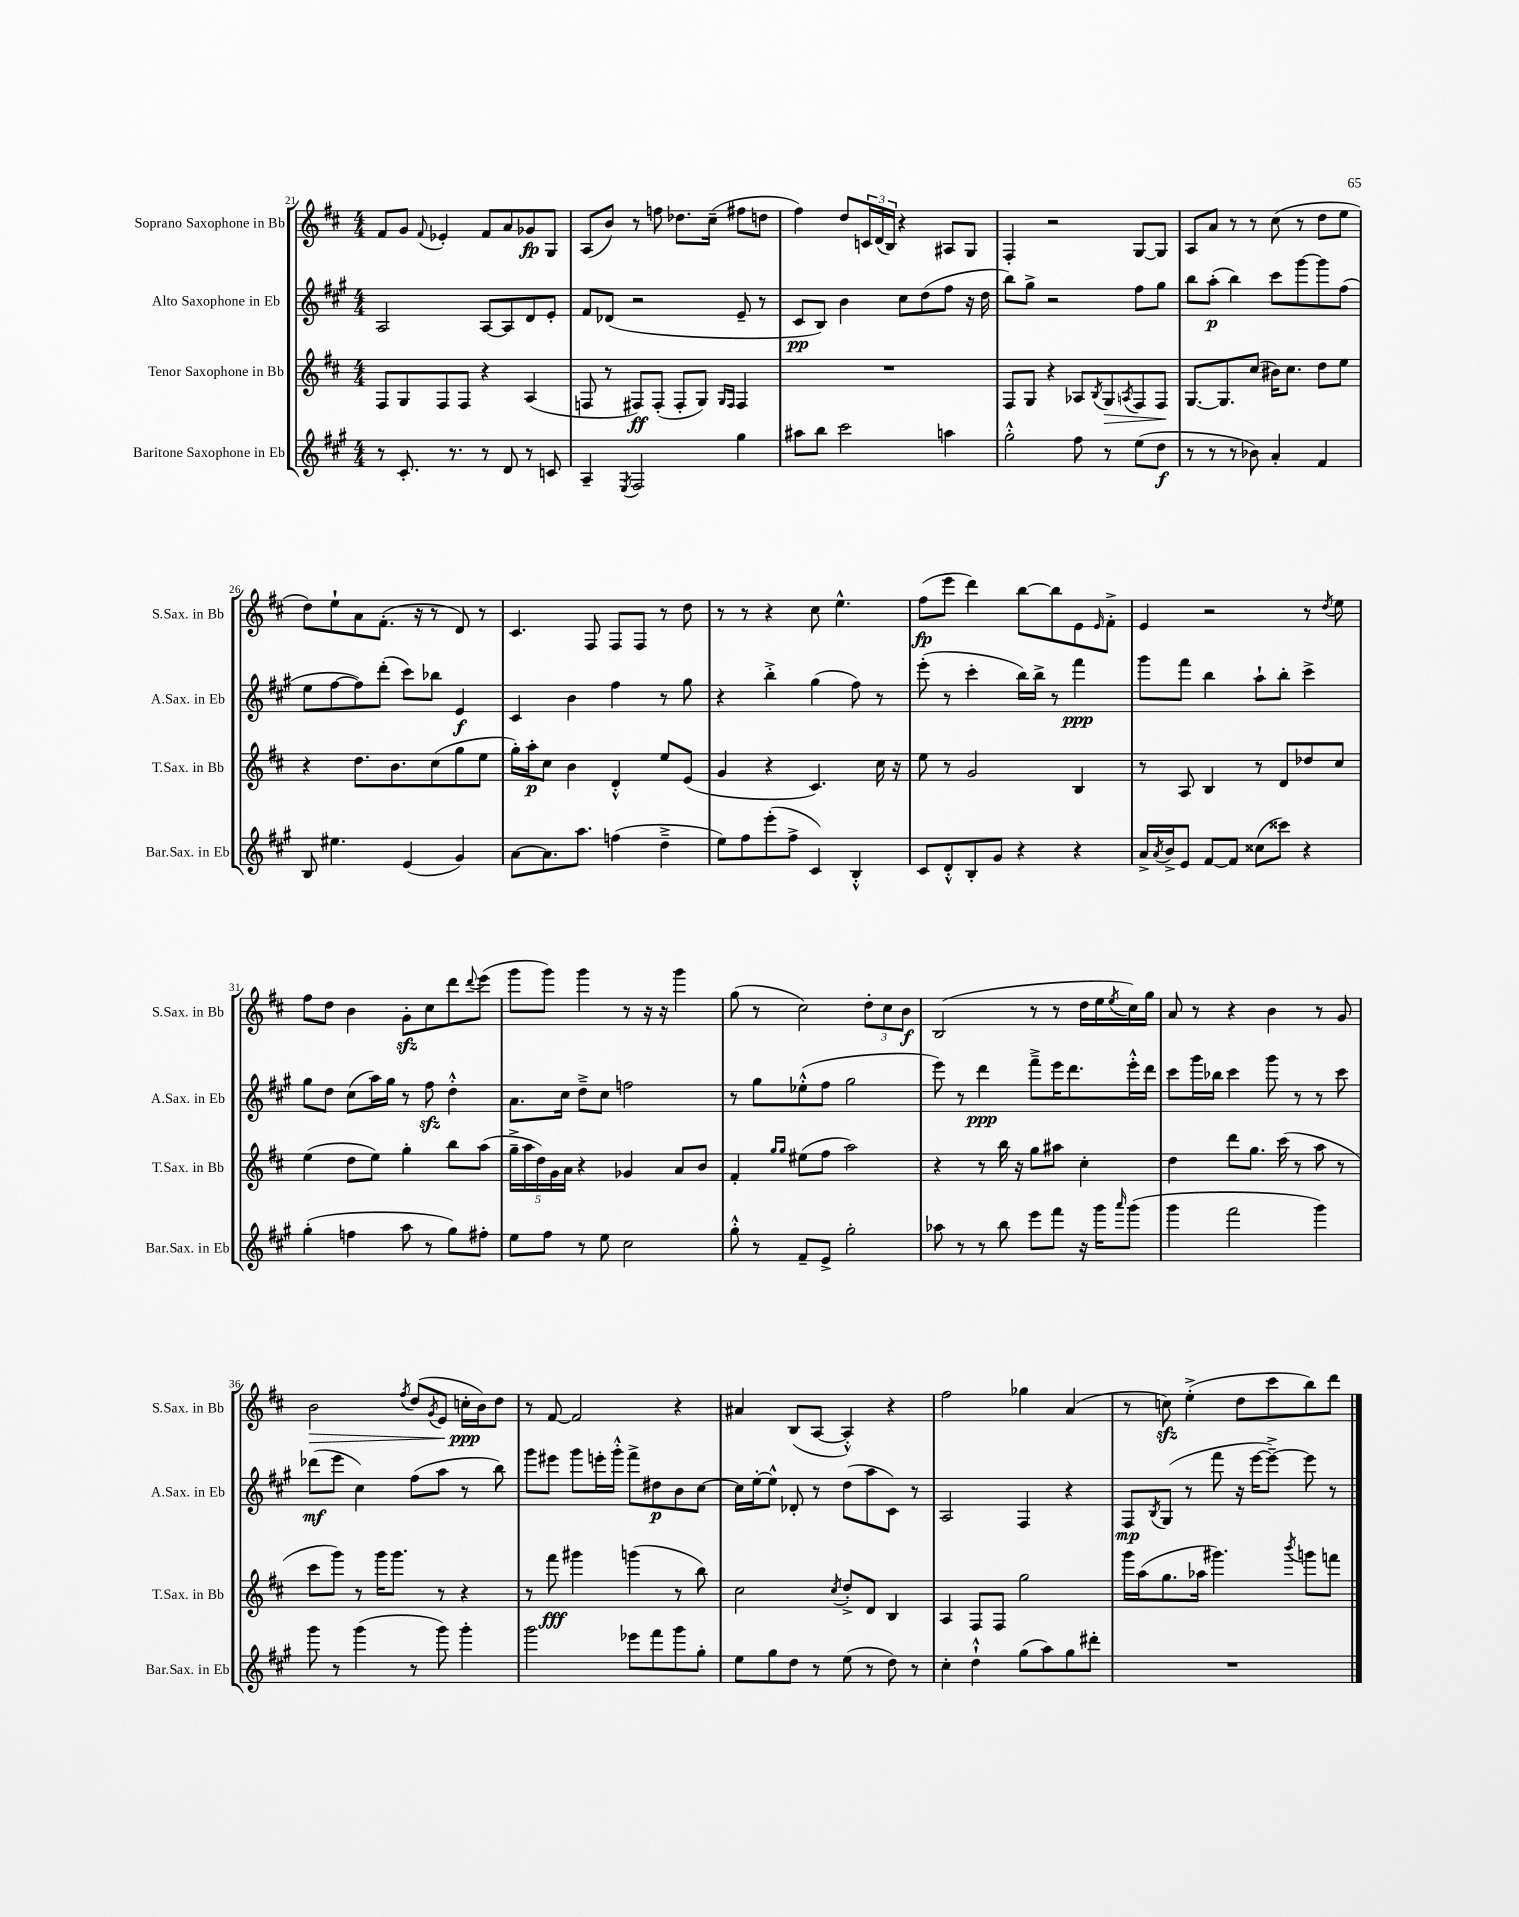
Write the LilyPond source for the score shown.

<<
\new StaffGroup <<
\new Staff = "s0" \with { instrumentName = "Soprano Saxophone in Bb" shortInstrumentName = "S.Sax. in Bb" } {
    \clef treble \key d \major \numericTimeSignature \time 4/4
    fis'8 g'8 \appoggiatura { fis'8 } ees'4-. fis'8 a'8 ges'8\fp g8 |
    a8( b'8) r8 f''8 des''8. cis''16--( fis''8 d''8 |
    fis''4) d''8 \tuplet 3/2 { c'16 d'16( b16) } r4 ais8 g8 |
    fis4-. r2 g8~ g8 |
    a8 a'8 r8 r8 cis''8( r8 d''8 e''8 |
    d''8) e''8-! a'8 fis'8.-.( r16 r8 d'8) r8 |
    cis'4. fis8 fis8 fis8 r8 d''8 |
    r8 r8 r4 cis''8 e''4.-^ |
    fis''8\fp( e'''8 d'''4) b''8~ b''8 e'8 \grace { e'16 } fis'8-.-> |
    e'4 r2 r8 \acciaccatura { d''8 } e''8 |
    fis''8 d''8 b'4 g'8-.\sfz cis''8 d'''8 \appoggiatura { d'''8 } e'''8( |
    g'''8 g'''8) g'''4 r8 r16 r16 g'''4 |
    g''8( r8 cis''2) \tuplet 3/2 { d''8-. cis''8 b'8\f } |
    b2( r8 r8 d''16 e''16 \acciaccatura { e''8 } cis''16) g''16 |
    a'8 r8 r4 b'4 r8 g'8 |
    b'2\> \acciaccatura { fis''8 } d''8( \acciaccatura { g'8 } e'8 c''16-.\ppp\! b'16) d''8 |
    r8 fis'8~ fis'2 r4 |
    ais'4 b8( a8~ a4-.-^) r4 |
    fis''2 ges''4 a'4( |
    r8 c''8\sfz) e''4-.->( d''8 cis'''8 b''8) d'''8 \bar "|." |
}
\new Staff = "s1" \with { instrumentName = "Alto Saxophone in Eb" shortInstrumentName = "A.Sax. in Eb" } {
    \clef treble \key a \major \numericTimeSignature \time 4/4
    a2 a8~ a8 d'8 e'8-. |
    fis'8 des'8( r2 e'8-- r8 |
    cis'8\pp b8) b'4 cis''8 d''8( fis''8 r16 d''16 |
    b''8) gis''8-> r2 fis''8 gis''8 |
    b''8 a''8-.\p( b''4) cis'''8 gis'''8~ gis'''8 fis''8( |
    e''8 fis''8~ fis''8) d'''8-.( cis'''8) bes''8 e'4\f |
    cis'4 b'4 fis''4 r8 gis''8 |
    r4 b''4-.-> gis''4( fis''8) r8 |
    e'''8-.( r8 cis'''4-. b''16) b''16-> r8 fis'''4\ppp |
    gis'''8 fis'''8 b''4 a''8-! b''8-. cis'''4-> |
    gis''8 d''8 cis''8( a''16) gis''16 r8 fis''8\sfz d''4-.-^ |
    a'8. cis''16 d''8---> cis''8 f''2 |
    r8 gis''8 ees''8-.-^( fis''8 gis''2 |
    e'''8) r8 d'''4\ppp fis'''8---> e'''16 d'''8. e'''16-.-^ d'''16 |
    cis'''8 gis'''16 bes''16 cis'''4 gis'''8 r8 r8 cis'''8 |
    des'''8\mf( e'''8 cis''4) fis''8( a''8 r8 b''8) |
    gis'''8 eis'''8 gis'''8 e'''16-. gis'''16-.-^ fis'''8-> dis''8\p b'8 cis''8~ |
    cis''16 e''16~-. e''8-^ des'8-. r8 d''8( a''8 cis'8) r8 |
    a2 fis4 r4 |
    fis8\mp \acciaccatura { b8 } gis8( r8 fis'''8 r16 e'''16~ e'''8~--->) e'''8 r8 \bar "|." |
}
\new Staff = "s2" \with { instrumentName = "Tenor Saxophone in Bb" shortInstrumentName = "T.Sax. in Bb" } {
    \clef treble \key d \major \numericTimeSignature \time 4/4
    fis8 g8 fis8 fis8 r4 a4( |
    f8 r8 fis8\ff) fis8-.( fis8-. g8) \grace { g16 fis16 } fis4 |
    R1 |
    fis8 g8 r4 aes8 \acciaccatura { b8 } g8\> \acciaccatura { a8 } fis8 fis8\! |
    g8.~ g8. cis''8( bis'16) cis''8. d''8 e''8 |
    r4 d''8. b'8. cis''8( g''8 e''8 |
    g''16-.) a''16-.\p cis''8 b'4 d'4-.-^ e''8 e'8( |
    g'4 r4 cis'4.) cis''16 r16 |
    e''8 r8 g'2 b4 |
    r8 a8 b4 r8 d'8 des''8 cis''8 |
    e''4( d''8 e''8) g''4-. b''8 a''8( |
    \tuplet 5/4 { g''16---> a''16 d''16) g'16 a'16 } r4 ges'4 a'8 b'8 |
    fis'4-. \grace { g''16 g''16 } eis''8( fis''8 a''2) |
    r4 r8 b''16 r16 g''8 ais''8 cis''4-. |
    d''4 d'''8 g''8. cis'''16( r8 a''8 r8 |
    cis'''8 g'''8) r8 g'''16 g'''8. r8 r4 |
    r8 fis'''8\fff gis'''4 g'''4( r8 b''8) |
    cis''2 \acciaccatura { cis''8 } d''8-.-> d'8 b4 |
    a4 fis8 fis8 g''2 |
    g'''16 a''16( g''8. aes''16 gis'''4.) \acciaccatura { b'''8 } g'''8 f'''8 \bar "|." |
}
\new Staff = "s3" \with { instrumentName = "Baritone Saxophone in Eb" shortInstrumentName = "Bar.Sax. in Eb" } {
    \clef treble \key a \major \numericTimeSignature \time 4/4
    r8 cis'8.-. r8. r8 d'8 r8 c'8 |
    a4-- \acciaccatura { e8 } fis2 gis''4 |
    ais''8 b''8 cis'''2 a''4 |
    gis''2-.-^ fis''8 r8 e''8( d''8\f |
    r8 r8 r8 bes'8) a'4-. fis'4 |
    b8 eis''4. e'4( gis'4) |
    a'8~ a'8. a''8. f''4( d''4---> |
    e''8) fis''8 e'''8-.( fis''8-> cis'4) b4-.-^ |
    cis'8 d'8-.-^ b8-. gis'8 r4 r4 |
    a'16-> \acciaccatura { a'8 } b'16-> e'8 fis'8~ fis'8 cisis''8( cisis'''8) r4 |
    gis''4-.( f''4 a''8 r8 gis''8) fis''8-. |
    e''8 fis''8 r8 e''8 cis''2 |
    gis''8-.-^ r8 fis'8-- e'8-> gis''2-. |
    aes''8 r8 r8 b''8 e'''8 fis'''8 r16 gis'''16 \grace { a'''16 } gis'''8( |
    gis'''4 fis'''2 gis'''4) |
    gis'''8 r8 gis'''4( r8 gis'''8) gis'''4-. |
    gis'''2 ees'''8 fis'''8 gis'''8 gis''8-. |
    e''8 gis''8 d''8 r8 e''8( r8 d''8) r8 |
    cis''4-. d''4-!-^ gis''8( a''8) gis''8 dis'''8-. |
    R1 \bar "|." |
}
>>
>>
\layout { \context { \Score currentBarNumber = #21 } }
